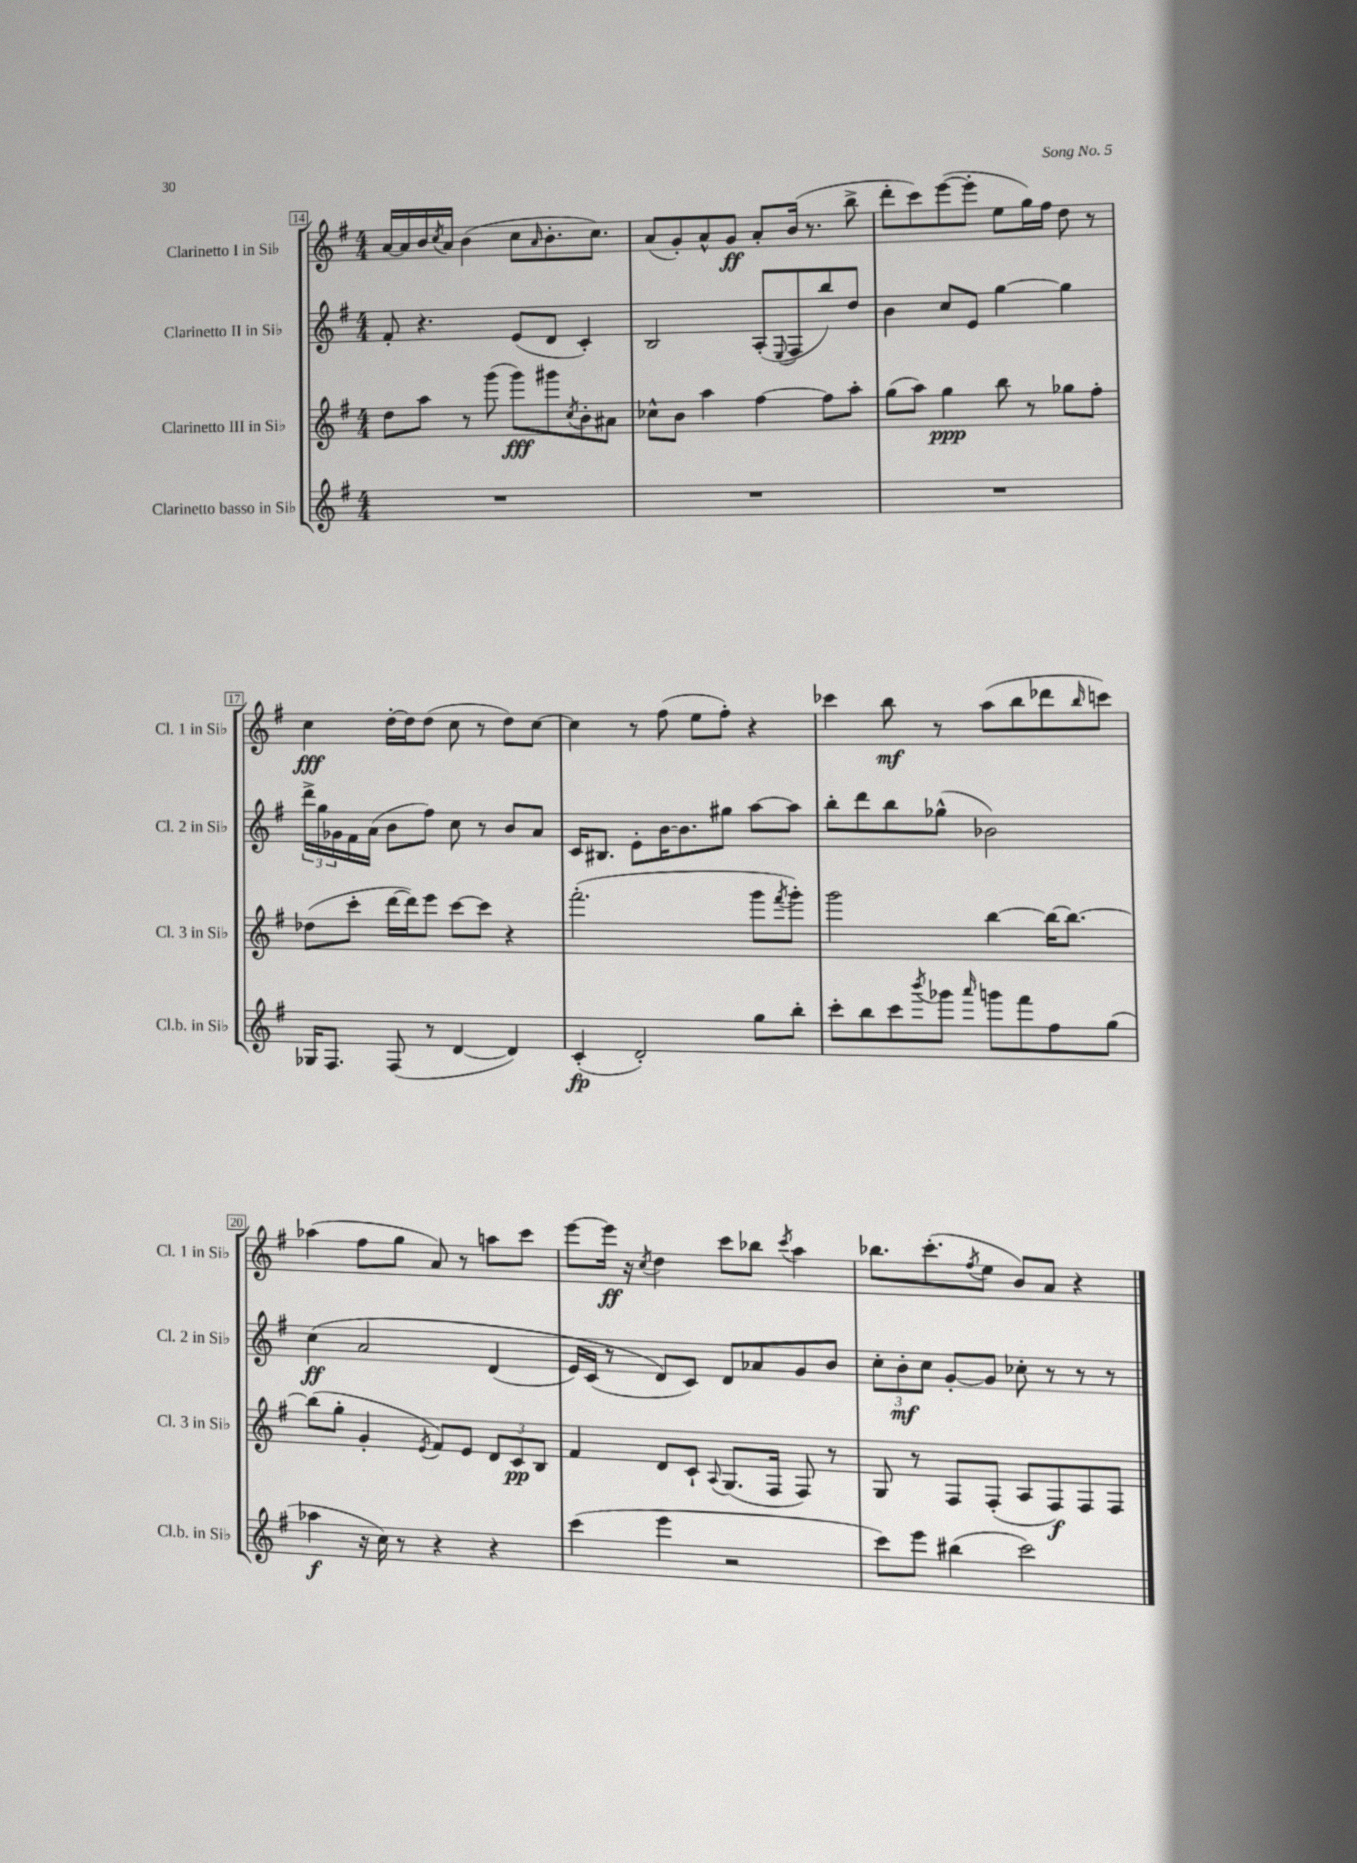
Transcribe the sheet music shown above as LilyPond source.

<<
\new StaffGroup <<
\new Staff = "s0" \with { instrumentName = "Clarinetto I in Sib" shortInstrumentName = "Cl. 1 in Sib" } {
    \clef treble \key g \major \numericTimeSignature \time 4/4
    a'16~ a'16 b'16 \acciaccatura { c''8 } a'16 b'4( c''8 \grace { a'16 } b'8.-. c''8.) |
    a'8( g'8-.) a'8-^ g'8\ff a'8-. b'16( r8. b''8-> |
    d'''8-. c'''8) e'''8~( e'''8-. e''8 g''16) fis''16 d''8 r8 |
    c''4\fff d''16~-. d''16 d''8( c''8 r8 d''8) c''8~ |
    c''4 r8 fis''8( e''8 fis''8-.) r4 |
    ces'''4 b''8\mf r8 a''8( b''8 des'''8 \grace { b''16 } c'''8) |
    aes''4( fis''8 g''8 a'8) r8 a''8 c'''8 |
    e'''8~ e'''16\ff r16 \acciaccatura { c''8 } d''4 c'''8 bes''8 \acciaccatura { c'''8 } a''4 |
    bes''8. c'''8.-.( \acciaccatura { fis''8 } e''8 b'8) a'8 r4 \bar "|." |
}
\new Staff = "s1" \with { instrumentName = "Clarinetto II in Sib" shortInstrumentName = "Cl. 2 in Sib" } {
    \clef treble \key g \major \numericTimeSignature \time 4/4
    fis'8-. r4. e'8( d'8 c'4-.) |
    b2 a8-.( \appoggiatura { e8 } fis8 b''8) d''8 |
    b'4 c''8 e'8 g''4~ g''4 |
    \tuplet 3/2 { d'''16-> g''16 ges'16 } fis'16 a'16( b'8 fis''8) c''8 r8 b'8 a'8 |
    c'16 bis8. e'8-. b'16~ b'8. gis''8 a''8~ a''8 |
    b''8-. d'''8 b''8 ges''8-^( bes'2) |
    c''4\ff\( a'2 d'4( |
    e'16) c'16( r8 d'8\) c'8) d'8 aes'8 g'8 b'8 |
    \tuplet 3/2 { c''8-. b'8-.\mf c''8 } g'8~-. g'8 ces''8-. r8 r8 r8 \bar "|." |
}
\new Staff = "s2" \with { instrumentName = "Clarinetto III in Sib" shortInstrumentName = "Cl. 3 in Sib" } {
    \clef treble \key g \major \numericTimeSignature \time 4/4
    d''8 a''8 r8 g'''8( g'''8\fff) gis'''8 \acciaccatura { c''8 } b'8-. ais'8 |
    ces''8-^ b'8 a''4 fis''4~ fis''8 a''8-. |
    g''8( a''8) g''4\ppp b''8 r8 ges''8 fis''8-. |
    des''8( c'''8-. d'''16~ d'''16) e'''8 c'''8~ c'''8 r4 |
    fis'''2.-.( g'''8 \acciaccatura { fis'''8 } g'''8-.) |
    g'''2 b''4~ b''16~ b''8.~ |
    b''8( g''8-. g'4-. \acciaccatura { e'8 } fis'8) e'8 \tuplet 3/2 { d'8 c'8\pp b8 } |
    fis'4 d'8 c'8-! \appoggiatura { a8 } g8.( fis16 fis8) r8 |
    g8 r8 fis8 fis8-.( a8 fis8\f) fis8 fis8 \bar "|." |
}
\new Staff = "s3" \with { instrumentName = "Clarinetto basso in Sib" shortInstrumentName = "Cl.b. in Sib" } {
    \clef treble \key g \major \numericTimeSignature \time 4/4
    R1 |
    R1 |
    R1 |
    ges16 fis8. fis8( r8 d'4~ d'4) |
    c'4-.\fp( d'2-.) g''8 b''8-. |
    c'''8-. b''8 c'''8 \acciaccatura { b'''8 } ges'''8 \grace { a'''16 } g'''8 fis'''8 fis''8 g''8( |
    aes''4\f r16 c''16) r8 r4 r4 |
    c'''4( e'''4 r2 |
    c'''8) e'''8 bis''4( c'''2) \bar "|." |
}
>>
>>
\layout { \context { \Score currentBarNumber = #14 \override BarNumber.stencil = #(make-stencil-boxer 0.1 0.3 ly:text-interface::print) } }
